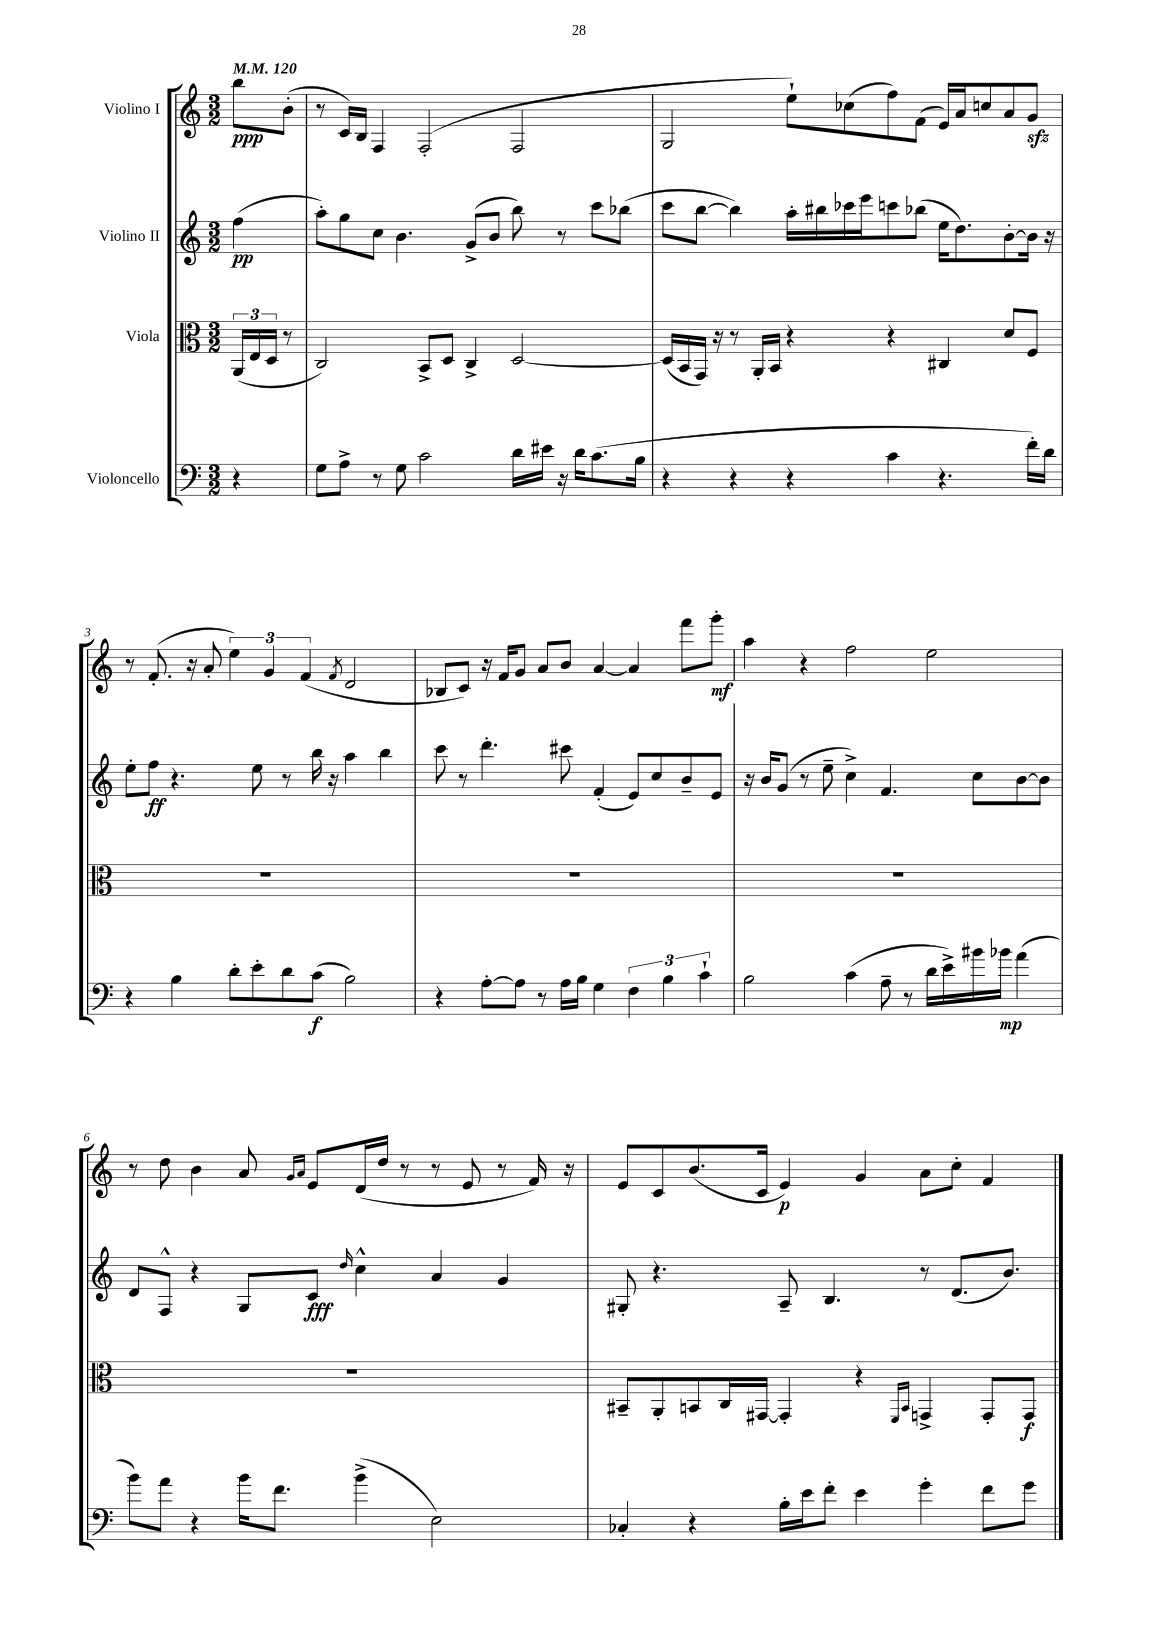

**kern	**dynam	**kern	**dynam	**kern	**dynam	**kern	**dynam
*part4	*part4	*part3	*part3	*part2	*part2	*part1	*part1
*staff4	*staff4	*staff3	*staff3	*staff2	*staff2	*staff1	*staff1
*I"Violoncello	*	*I"Viola	*	*I"Violino II	*	*I"Violino I	*
*clefF4	*	*clefC3	*	*clefG2	*	*clefG2	*
*k[]	*	*k[]	*	*k[]	*	*k[]	*
*M3/2	*	*M3/2	*	*M3/2	*	*M3/2	*
*MM120	*	*MM120	*	*MM120	*	*MM120	*
=	=	=	=	=	=	=	=
4r	.	(24AA/LL	.	(4ff\	pp	8bb\L	ppp
.	.	24E/	.	.	.	.	.
.	.	24D/JJ	.	.	.	.	.
.	.	8r	.	.	.	(8b'\J	.
=1	=1	=1	=1	=1	=1	=1	=1
8G\L	.	2C/)	.	8aa'\L)	.	8r	.
8A^\J	.	.	.	8gg\	.	16c/LL)	.
.	.	.	.	.	.	16B/JJ	.
8r	.	.	.	8cc\J	.	4F/	.
8G\	.	.	.	4.b\	.	.	.
2c\	.	8BB^/L	.	.	.	(2F'/	.
.	.	8D/J	.	.	.	.	.
.	.	4C^/	.	(8g^/L	.	.	.
.	.	.	.	8b/J	.	.	.
16d\LL	.	[2D/	.	8bb\)	.	2F/	.
16e#X\JJ	.	.	.	.	.	.	.
16r	.	.	.	8r	.	.	.
16d\KL	.	.	.	.	.	.	.
(8.c\	.	.	.	8ccc\L	.	.	.
.	.	.	.	(8bb-X\J	.	.	.
16B\Jk	.	.	.	.	.	.	.
=2	=2	=2	=2	=2	=2	=2	=2
4r	.	(16D/LL]	.	8ccc\L	.	2G/	.
.	.	16BB/	.	.	.	.	.
.	.	16GG/JJ)	.	[8bb\J	.	.	.
.	.	16r	.	.	.	.	.
4r	.	8r	.	4bb\])	.	.	.
.	.	16AA'/LL	.	.	.	.	.
.	.	16BB/JJ	.	.	.	.	.
4r	.	4r	.	16aa'\LL	.	8ee`\L)	.
.	.	.	.	16bb#X\	.	.	.
.	.	.	.	16ccc-X\	.	(8cc-X\	.
.	.	.	.	16eee\J	.	.	.
4c\	.	4r	.	8cccn\	.	8ff\)	.
.	.	.	.	(8bb-X\J	.	(8f\J	.
4.r	.	4C#X/	.	16ee\KL	.	16e/LL)	.
.	.	.	.	8.dd\)	.	16a/J	.
.	.	.	.	.	.	8ccn/	.
.	.	8d/L	.	[8b'\	.	8a/	.
16f'\LL)	.	8F/J	.	16b\Jk]	.	8gzz/J	.
16d\JJ	.	.	.	16r	.	.	.
!!LO:LB:g=z
=3	=3	=3	=3	=3	=3	=3	=3
4r	.	1.r	.	8ee'\L	.	8r	.
.	.	.	.	8ff\J	ff	(8.f'/	.
4B\	.	.	.	4.r	.	.	.
.	.	.	.	.	.	16r	.
.	.	.	.	.	.	8a'/	.
8d'\L	.	.	.	.	.	6ee\)	.
8e'\	.	.	.	8ee\	.	.	.
.	.	.	.	.	.	6g/	.
8d\	.	.	.	8r	.	.	.
.	.	.	.	.	.	(6f/	.
(8c\J	f	.	.	16bb\	.	.	.
.	.	.	.	16r	.	.	.
.	.	.	.	.	.	8qf/	.
2B\)	.	.	.	4aa\	.	2d/	.
.	.	.	.	4bb\	.	.	.
=4	=4	=4	=4	=4	=4	=4	=4
4r	.	1.r	.	8ccc\	.	8B-X/L	.
.	.	.	.	8r	.	8c/J)	.
[8A'\L	.	.	.	4.ddd'\	.	16r	.
.	.	.	.	.	.	16f/KL	.
8A\J]	.	.	.	.	.	8g/J	.
8r	.	.	.	.	.	8a/L	.
16A\LL	.	.	.	8ccc#X\	.	8b/J	.
16B\JJ	.	.	.	.	.	.	.
4G\	.	.	.	(4f'/	.	[4a/	.
6F\	.	.	.	8e/L)	.	4a/]	.
.	.	.	.	8cc/	.	.	.
6B\	.	.	.	.	.	.	.
.	.	.	.	8b~/	.	8fff\L	.
6c`\	.	.	.	.	.	.	.
.	.	.	.	8e/J	.	8ggg'\J	mf
=5	=5	=5	=5	=5	=5	=5	=5
2B\	.	1.r	.	16r	.	4aa\	.
.	.	.	.	16b/KL	.	.	.
.	.	.	.	(8g/J	.	.	.
.	.	.	.	8r	.	4r	.
.	.	.	.	8ee~\	.	.	.
(4c\	.	.	.	4cc^\)	.	2ff\	.
8A~\	.	.	.	4.f/	.	.	.
8r	.	.	.	.	.	.	.
16d\LL	.	.	.	.	.	2ee\	.
16e^\)	.	.	.	.	.	.	.
16b#X\	.	.	.	8cc\L	.	.	.
16b-X\JJ	mp	.	.	.	.	.	.
(4a\	.	.	.	[8b\	.	.	.
.	.	.	.	8b\J]	.	.	.
!!LO:LB:g=z
=6	=6	=6	=6	=6	=6	=6	=6
8b\L)	.	1.r	.	8d/L	.	8r	.
8a\J	.	.	.	8F^^/J	.	8dd\	.
4r	.	.	.	4r	.	4b\	.
16b\KL	.	.	.	8G/L	.	8a/	.
8.f\J	.	.	.	.	.	.	.
.	.	.	.	.	.	16qqg/LL	.
.	.	.	.	.	.	16qqa/JJ	.
.	.	.	.	8c/J	fff	8e/L	.
.	.	.	.	16qqdd/	.	.	.
(4b^\	.	.	.	4cc^^\	.	(16d/L	.
.	.	.	.	.	.	16dd/JJ	.
.	.	.	.	.	.	8r	.
2E\)	.	.	.	4a/	.	8r	.
.	.	.	.	.	.	8e/	.
.	.	.	.	4g/	.	8r	.
.	.	.	.	.	.	16f/)	.
.	.	.	.	.	.	16r	.
=7	=7	=7	=7	=7	=7	=7	=7
4C-X'/	.	8BB#X~/L	.	8G#X'/	.	8e/L	.
.	.	8AA'/	.	4.r	.	8c/	.
4r	.	8BBn/	.	.	.	(8.b/	.
.	.	16C/L	.	.	.	.	.
.	.	[16GG#X/JJ	.	.	.	16c/Jk	.
16B'\LL	.	4GG#'/]	.	8A~/	.	4e/)	p
16e\J	.	.	.	.	.	.	.
8f'\J	.	.	.	4.B/	.	.	.
4e\	.	4r	.	.	.	4g/	.
.	.	16qqFF/LL	.	.	.	.	.
.	.	16qqBB/JJ	.	.	.	.	.
4g'\	.	4GGn^/	.	8r	.	8a\L	.
.	.	.	.	(8.d/L	.	8cc'\J	.
8f\L	.	8GG'/L	.	.	.	4f/	.
.	.	.	.	8.b/J)	.	.	.
8g\J	.	8GG/J	f	.	.	.	.
==	==	==	==	==	==	==	==
*-	*-	*-	*-	*-	*-	*-	*-
